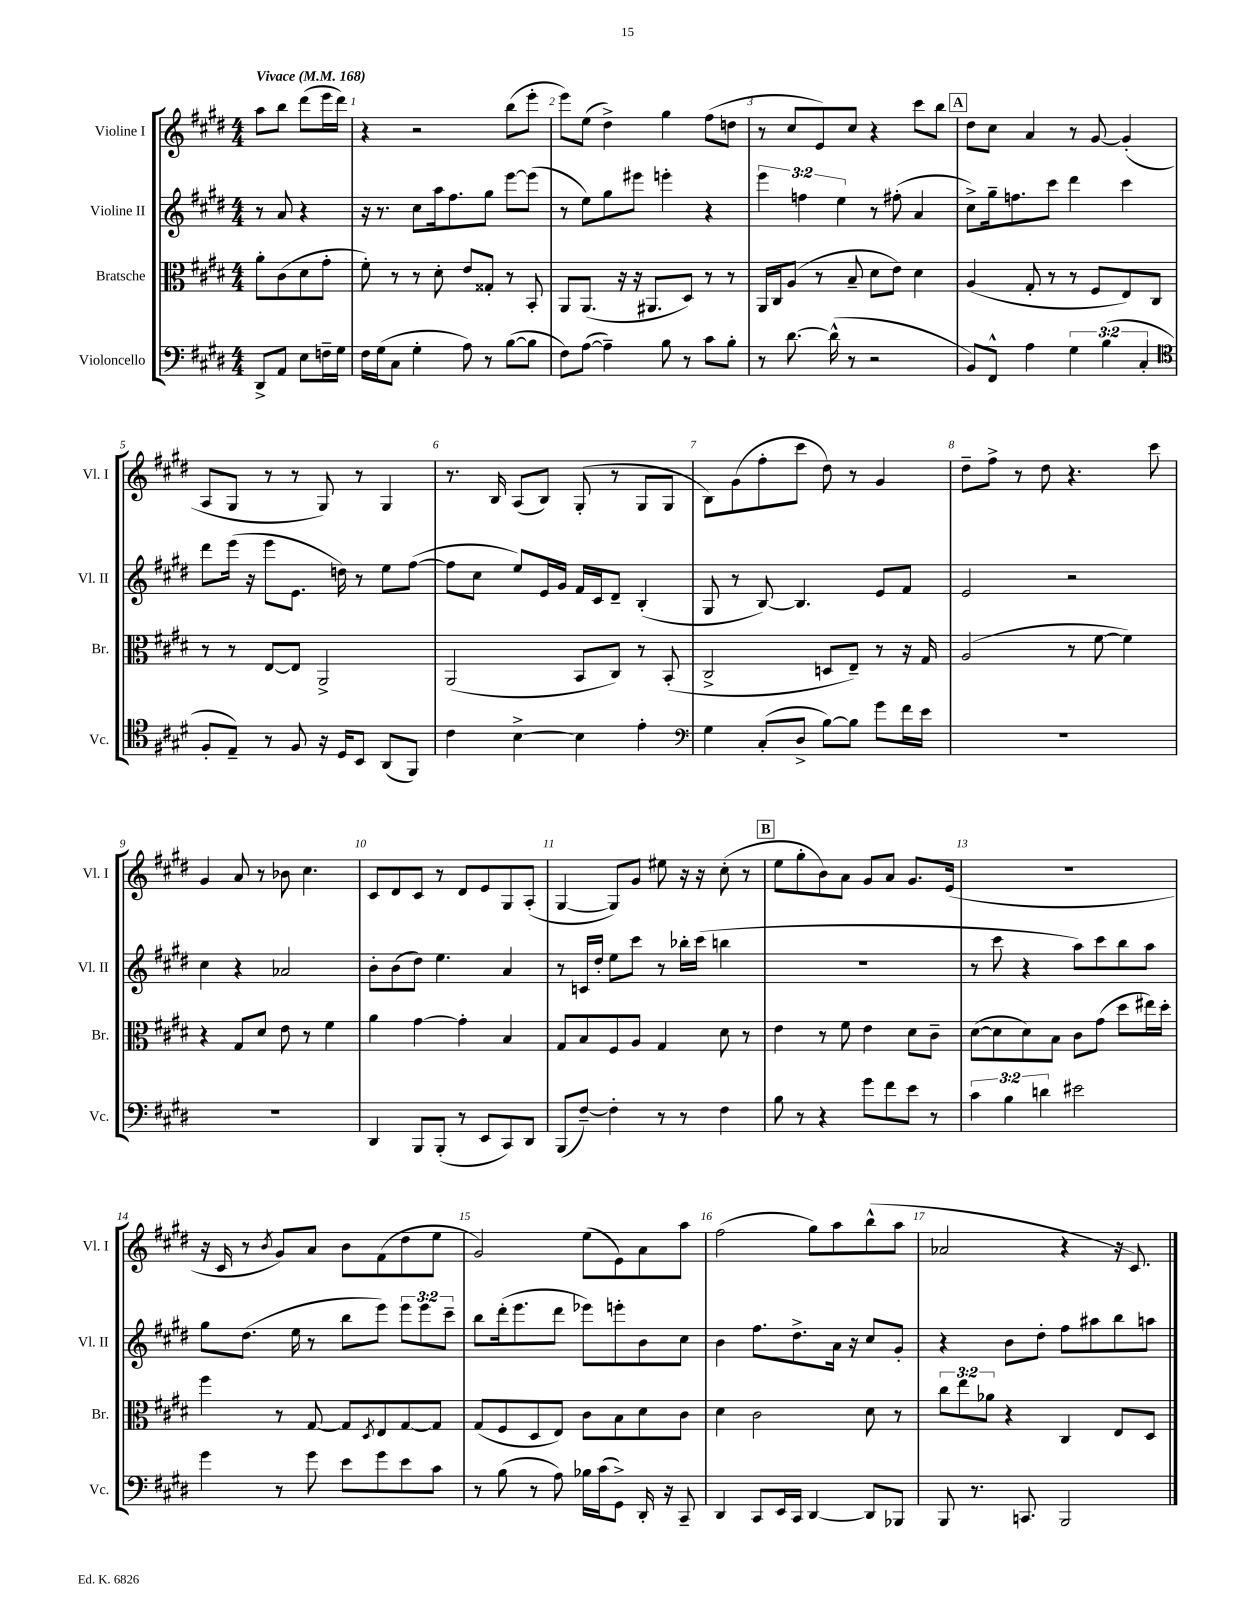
<<
\new StaffGroup <<
\new Staff = "s0" \with { instrumentName = "Violine I" shortInstrumentName = "Vl. I" } {
    \clef treble \key e \major \numericTimeSignature \time 4/4 \partial 2 \tempo "Vivace" 4 = 168
    a''8 b''8 dis'''8( e'''16 dis'''16) |
    r4 r2 b''8( e'''8-. |
    e'''8) e''8( dis''4->) gis''4 fis''8( d''8 |
    r8 cis''8 e'8) cis''8 r4 cis'''8 b''8 |
    \mark \markup { \box "A" } dis''8 cis''8 a'4 r8 gis'8~ gis'4-.( |
    a8 gis8 r8 r8 gis8) r8 gis4 |
    r8. b16 a8( b8) gis8-.( r8 gis8 gis8 |
    b8) gis'8( fis''8-. cis'''8 dis''8) r8 gis'4 |
    dis''8-- fis''8-> r8 dis''8 r4. cis'''8 |
    gis'4 a'8 r8 bes'8 cis''4. |
    cis'8 dis'8 cis'8 r8 dis'8 e'8 gis8 a8-.( |
    gis4~ gis8) gis'8 eis''8 r16 r16 cis''8-.( r8 |
    \mark \markup { \box "B" } e''8 gis''8-. b'8) a'8 gis'8 a'8 gis'8. e'16( |
    R1 |
    r16 cis'16 r8 \acciaccatura { b'8 } gis'8) a'8 b'8 fis'8( dis''8 e''8 |
    gis'2) e''8( e'8) a'8 a''8 |
    fis''2( gis''8) a''8 b''8-^( a''8 |
    aes'2 r4 r16 cis'8.) \bar "|." |
}
\new Staff = "s1" \with { instrumentName = "Violine II" shortInstrumentName = "Vl. II" } {
    \clef treble \key e \major \numericTimeSignature \time 4/4 \override Staff.TupletNumber.text = #tuplet-number::calc-fraction-text \partial 2
    r8 a'8 r4 |
    r16 r8. cis''8 a''16 fis''8. gis''8 e'''8~ e'''8( |
    r8 e''8) gis''8 eis'''8 e'''4-. r4 |
    \tuplet 3/2 { e'''4 f''4 e''4 } r8 fis''8-.( a'4 |
    \mark \markup { \box "A" } cis''8->) gis''16-- f''8. cis'''8 dis'''4 cis'''4 |
    dis'''8 e'''16( r16 e'''8 e'8. d''16) r8 e''8 fis''8~( |
    fis''8 cis''8 e''8) e'16 gis'16 fis'16 cis'16 dis'8-- b4-.( |
    gis8 r8 b8~) b4. e'8 fis'8 |
    e'2 r2 |
    cis''4 r4 aes'2 |
    b'8-. b'8( dis''8) e''4. a'4 |
    r8 c'16 dis''16-. e''8 cis'''8 r8 bes''16-. cis'''16( b''4 |
    \mark \markup { \box "B" } R1 |
    r8 cis'''8 r4 a''8) cis'''8 b''8 a''8 |
    gis''8 dis''8.( e''16 r8 b''8 e'''8) \tuplet 3/2 { e'''8 e'''8 cis'''8-- } |
    b''8 dis'''16-.( e'''8. dis'''8 ees'''8) e'''8-. b'8 cis''8 |
    b'4 fis''8. dis''8.-> a'16 r16 cis''8 gis'8-. |
    r4 b'8 dis''8-. fis''8 ais''8 b''8 a''8 \bar "|." |
}
\new Staff = "s2" \with { instrumentName = "Bratsche" shortInstrumentName = "Br." } {
    \clef alto \key e \major \numericTimeSignature \time 4/4 \override Staff.TupletNumber.text = #tuplet-number::calc-fraction-text \partial 2
    a'8-. cis'8( dis'8 gis'8-. |
    fis'8-.) r8 r8 dis'8-. e'8 gisis8-. r8 b,8-. |
    a,8 a,8.( r16 r16 ais,8. dis8) r8 r8 |
    a,16 cis16 a8( r8 b8-- dis'8 e'8) dis'4 |
    \mark \markup { \box "A" } a4( gis8-. r8 r8 fis8 e8) cis8 |
    r8 r8 e8~ e8 a,2-> |
    a,2( b,8 cis8) r8 b,8-.( |
    cis2-> d8 e8--) r8 r16 gis16 |
    a2( r8 fis'8~ fis'4) |
    r4 gis8 dis'8 e'8 r8 fis'4 |
    a'4 gis'4~ gis'4-. b4 |
    gis8 b8 fis8 a8 gis4 dis'8 r8 |
    \mark \markup { \box "B" } e'4 r8 fis'8 e'4 dis'8 cis'8-- |
    dis'8~( dis'8 dis'8) b8 cis'8 gis'8( dis''8 eis''16) dis''16-. |
    fis''4 r8 gis8~ gis8 \acciaccatura { dis8 } e8 gis8~ gis8 |
    gis8( fis8 dis8 e8) cis'8 b8 dis'8 cis'8 |
    dis'4 cis'2 dis'8 r8 |
    \tuplet 3/2 { cis''8 e''8 aes'8 } r4 cis4 e8 dis8 \bar "|." |
}
\new Staff = "s3" \with { instrumentName = "Violoncello" shortInstrumentName = "Vc." } {
    \clef bass \key e \major \numericTimeSignature \time 4/4 \override Staff.TupletNumber.text = #tuplet-number::calc-fraction-text \partial 2
    dis,8-> a,8 e8 f16-- gis16 |
    fis16 gis16( cis8 gis4-. a8) r8 b8~( b8 |
    fis8) a8~( a4--) b8 r8 cis'8 b8-. |
    r8 dis'8.~ dis'16-^( r8 r2 |
    \mark \markup { \box "A" } b,8) fis,8-^ a4 \tuplet 3/2 { gis4 b4( cis4-. } |
    \clef tenor fis8-. e8--) r8 fis8 r16 dis16 b,8 a,8( fis,8) |
    cis'4 b4~-> b4 e'4-. |
    \clef bass gis4 cis8-.( dis8-> b8~) b8 gis'8 fis'16 e'16 |
    R1 |
    R1 |
    dis,4 b,,8 b,,8-.( r8 e,8 cis,8) dis,8 |
    b,,8( fis8~--) fis4-. r8 r8 fis4 |
    \mark \markup { \box "B" } b8 r8 r4 gis'8 fis'8 e'8 r8 |
    \tuplet 3/2 { cis'4 b4 d'4 } eis'2 |
    gis'4 r8 gis'8 e'8 gis'8 e'8 cis'8 |
    r8 b8( r8 a8) bes16 cis'16( gis,8->) dis,16-. r16 cis,8-- |
    dis,4 cis,8 e,16 cis,16 dis,4~ dis,8 bes,,8 |
    b,,8 r8. c,8. b,,2 \bar "|." |
}
>>
>>
\layout { \context { \Score \override BarNumber.break-visibility = ##(#f #t #t) barNumberVisibility = #all-bar-numbers-visible } }
